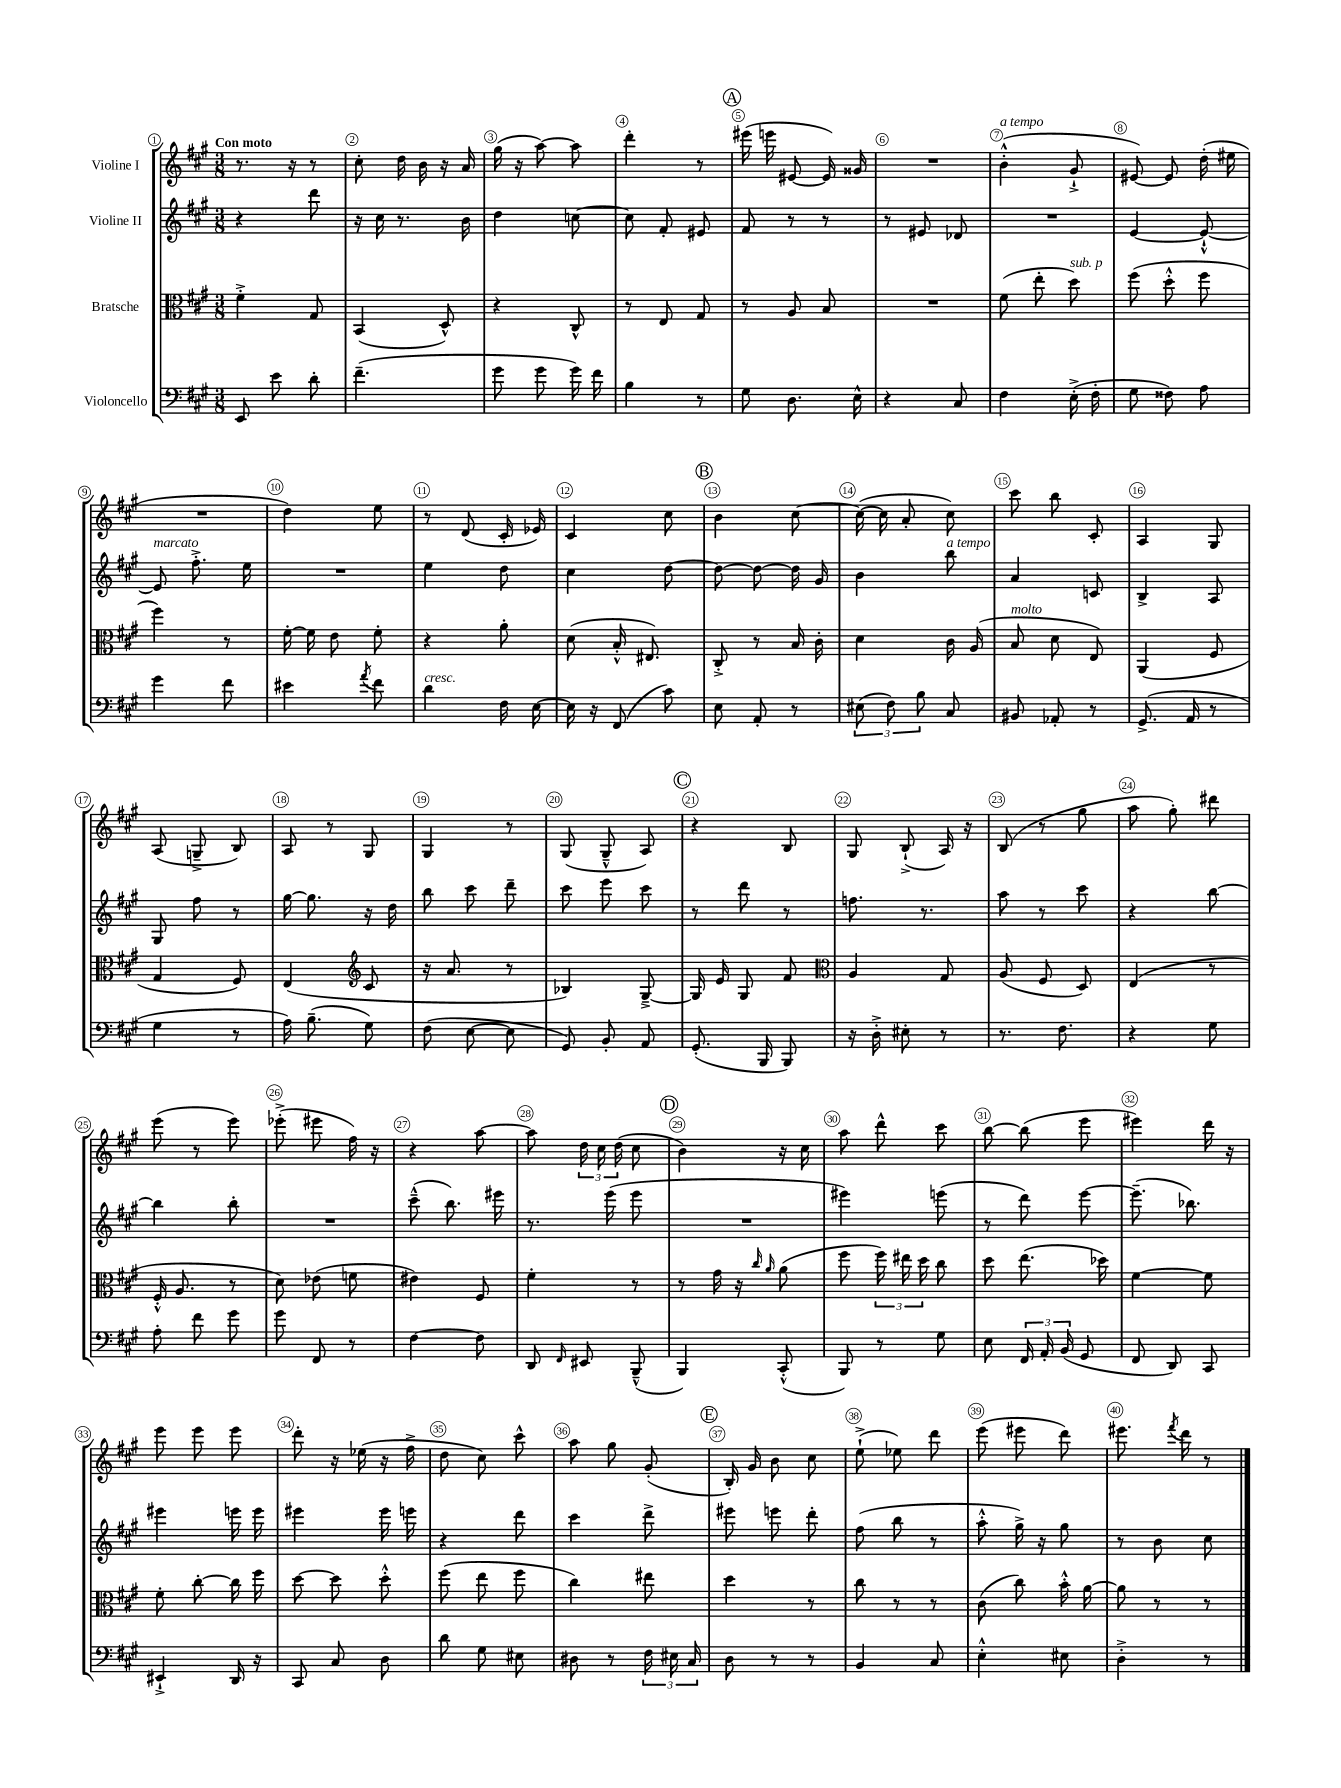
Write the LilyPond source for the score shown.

<<
\new StaffGroup <<
\new Staff = "s0" \with { instrumentName = "Violine I" } {
    \clef treble \key a \major \numericTimeSignature \time 3/8 \tempo "Con moto"
    \autoBeamOff r8. r16 r8 |
    cis''8-. d''16 b'16 r16 a'16 |
    gis''16( r16 a''8~) a''8 |
    d'''4-. r8 |
    \mark \markup { \circle "A" } eis'''16( e'''16 eis'8~ eis'16) gisis'16 |
    R4. |
    b'4-.-^^\markup { \italic "a tempo" }( gis'8-!-> |
    eis'8~) eis'8 d''16-.( eis''16 |
    R4. |
    d''4) e''8 |
    r8 d'8( cis'16-. ees'16) |
    cis'4 cis''8 |
    \mark \markup { \circle "B" } b'4 cis''8~ |
    cis''16~( cis''16 a'8-. cis''8) |
    cis'''8 b''8 cis'8-. |
    a4 gis8 |
    a8( g8---> b8) |
    a8 r8 gis8 |
    gis4 r8 |
    gis8( gis8---^ a8) |
    \mark \markup { \circle "C" } r4 b8 |
    gis8 b8-!->( a16) r16 |
    b8( r8 gis''8 |
    a''8 gis''8-.) dis'''8 |
    e'''8( r8 e'''8) |
    ees'''8-.->( eis'''8 fis''16) r16 |
    r4 a''8~ |
    a''8 \tuplet 3/2 { d''16 cis''16 d''16( } cis''8 |
    \mark \markup { \circle "D" } b'4) r16 cis''16 |
    a''8 d'''8-^ cis'''8 |
    b''8~ b''8( e'''8 |
    eis'''4) d'''16 r16 |
    e'''8 e'''8 e'''8 |
    d'''8-. r16 ees''16( r16 fis''16-> |
    d''8 cis''8) cis'''8-^ |
    a''8 gis''8 gis'8-.( |
    \mark \markup { \circle "E" } b16-.) gis'16 b'8 cis''8 |
    e''8-!->( ees''8) d'''8 |
    e'''8( eis'''8 d'''8) |
    eis'''8. \acciaccatura { fis'''8 } d'''16 r8 \bar "|." |
}
\new Staff = "s1" \with { instrumentName = "Violine II" } {
    \clef treble \key a \major \numericTimeSignature \time 3/8
    \autoBeamOff r4 d'''8 |
    r16 cis''16 r8. b'16 |
    d''4 c''8~ |
    c''8 fis'8-. eis'8 |
    \mark \markup { \circle "A" } fis'8 r8 r8 |
    r8 eis'8 des'8 |
    R4. |
    e'4~ e'8~-!-^ |
    e'8^\markup { \italic "marcato" } fis''8.-.-> e''16 |
    R4. |
    e''4 d''8 |
    cis''4 d''8~ |
    \mark \markup { \circle "B" } d''8~ d''8~ d''16 gis'16 |
    b'4 b''8^\markup { \italic "a tempo" } |
    a'4 c'8 |
    b4-> a8 |
    gis8 fis''8 r8 |
    gis''16~ gis''8. r16 d''16 |
    b''8 cis'''8 d'''8-- |
    cis'''8 e'''8 cis'''8 |
    \mark \markup { \circle "C" } r8 d'''8 r8 |
    f''8. r8. |
    a''8 r8 cis'''8 |
    r4 b''8~ |
    b''4 b''8-. |
    R4. |
    cis'''8---^( b''8.) eis'''16 |
    r8. e'''16( e'''8 |
    \mark \markup { \circle "D" } R4. |
    eis'''4) e'''8( |
    r8 d'''8) e'''8~ |
    e'''8.--( bes''8.) |
    eis'''4 e'''16 e'''16 |
    eis'''4 eis'''16 e'''16 |
    r4 d'''8 |
    cis'''4 d'''8-> |
    \mark \markup { \circle "E" } eis'''8 e'''8 d'''8-. |
    fis''8( b''8 r8 |
    a''8-.-^ gis''16->) r16 gis''8 |
    r8 b'8 cis''8 \bar "|." |
}
\new Staff = "s2" \with { instrumentName = "Bratsche" } {
    \clef alto \key a \major \numericTimeSignature \time 3/8
    \autoBeamOff fis'4-.-> gis8 |
    b,4( d8-^) |
    r4 cis8-^ |
    r8 e8 gis8 |
    \mark \markup { \circle "A" } r8 a8 b8 |
    R4. |
    fis'8( e''8-. d''8^\markup { \italic "sub. p" }) |
    fis''8( d''8-.-^ fis''8 |
    fis''4) r8 |
    fis'16~-. fis'16 e'8 fis'8-. |
    r4 a'8-. |
    d'8( b16-.-^ eis8.) |
    \mark \markup { \circle "B" } cis8-.-> r8 b16 cis'16-. |
    d'4 cis'16 a16( |
    b8^\markup { \italic "molto" } d'8 e8) |
    a,4( fis8 |
    gis4 fis8) |
    e4( \clef treble cis'8 |
    r16 a'8. r8 |
    bes4) gis8~---> |
    \mark \markup { \circle "C" } gis16 e'16 gis8 fis'8 |
    \clef alto a4 gis8 |
    a8( fis8 d8) |
    e4( r8 |
    fis16-.-^ a8. r8 |
    d'8) ees'8( f'8 |
    eis'4) fis8 |
    fis'4-. r8 |
    \mark \markup { \circle "D" } r8 gis'16 r16 \grace { cis''16 a'16 } a'8( |
    fis''8 \tuplet 3/2 { fis''16) eis''16 d''16 } cis''8 |
    d''8 e''8.( des''16) |
    fis'4~ fis'8 |
    fis'8-. cis''8~-. cis''16 fis''16 |
    d''8~ d''8 d''8-.-^ |
    fis''8( e''8 fis''8 |
    cis''4) eis''8 |
    \mark \markup { \circle "E" } d''4 r8 |
    cis''8 r8 r8 |
    cis'8( cis''8) b'16-.-^ a'16~ |
    a'8 r8 r8 \bar "|." |
}
\new Staff = "s3" \with { instrumentName = "Violoncello" } {
    \clef bass \key a \major \numericTimeSignature \time 3/8
    \autoBeamOff e,8 e'8 d'8-. |
    fis'4.--( |
    gis'8 gis'8 gis'16) fis'16 |
    b4 r8 |
    \mark \markup { \circle "A" } gis8 d8. e16-^ |
    r4 cis8 |
    fis4 e16-.->( fis16-. |
    gis8 fisis8) a8 |
    gis'4 fis'8 |
    eis'4 \acciaccatura { a'8 } fis'8 |
    d'4^\markup { \italic "cresc." } fis16 e16~ |
    e16 r16 fis,8( cis'8) |
    \mark \markup { \circle "B" } e8 a,8-. r8 |
    \tuplet 3/2 { eis8( fis8) b8 } cis8 |
    bis,8 aes,8-. r8 |
    gis,8.->( a,16 r8 |
    gis4 r8 |
    a16) b8.--( gis8) |
    fis8( e8~ e8 |
    gis,8) b,8-. a,8 |
    \mark \markup { \circle "C" } gis,8.-.( b,,16 b,,8) |
    r16 d16-.-> eis8-. r8 |
    r8. fis8. |
    r4 gis8 |
    a8-. fis'8 gis'8 |
    gis'8 fis,8 r8 |
    fis4~ fis8 |
    d,8 \grace { fis,16 } eis,8 b,,8---^( |
    \mark \markup { \circle "D" } b,,4) cis,8-.-^( |
    b,,8) r8 gis8 |
    e8 \tuplet 3/2 { fis,16 a,16-. b,16( } gis,8 |
    fis,8 d,8) cis,8 |
    eis,4-!-> d,16 r16 |
    cis,8 cis8 d8 |
    d'8 gis8 eis8 |
    dis8 r8 \tuplet 3/2 { fis16 eis16 cis16 } |
    \mark \markup { \circle "E" } d8 r8 r8 |
    b,4 cis8 |
    e4-.-^ eis8 |
    d4-.-> r8 \bar "|." |
}
>>
>>
\layout { \context { \Score \override BarNumber.break-visibility = ##(#f #t #t) barNumberVisibility = #all-bar-numbers-visible \override BarNumber.stencil = #(make-stencil-circler 0.1 0.3 ly:text-interface::print) } }
